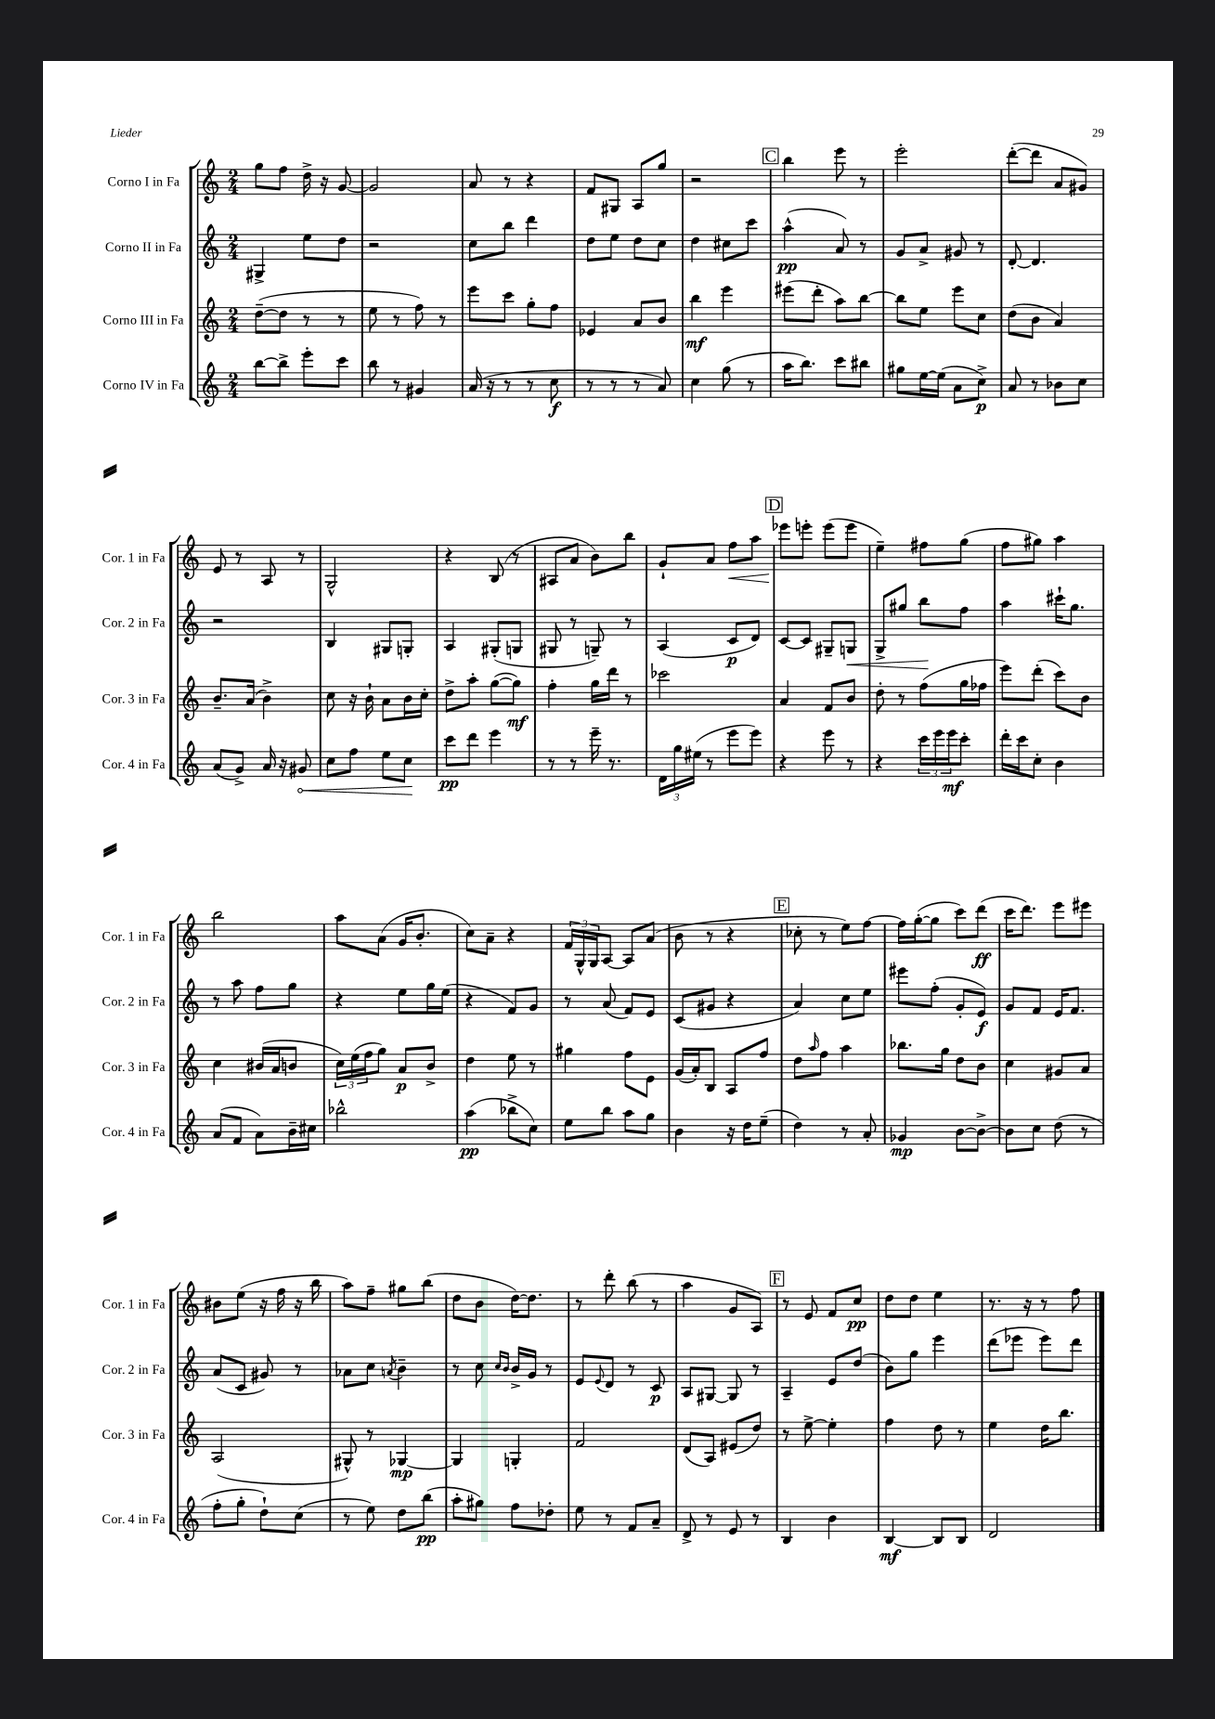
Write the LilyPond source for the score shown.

<<
\new StaffGroup <<
\new Staff = "s0" \with { instrumentName = "Corno I in Fa" shortInstrumentName = "Cor. 1 in Fa" } {
    \clef treble \key c \major \numericTimeSignature \time 2/4
    g''8 f''8 d''16-> r16 g'8~ |
    g'2 |
    a'8 r8 r4 |
    f'8 gis8 a8 g''8 |
    r2 |
    \mark \markup { \box "C" } b''4 e'''8 r8 |
    e'''2-. |
    d'''8~-.( d'''8 a'8 gis'8) |
    e'8 r8 a8 r8 |
    g2-^ |
    r4 b8( r8 |
    ais8 a'8 b'8) b''8 |
    g'8-! a'8 f''8\< a''8 |
    \mark \markup { \box "D" } ees'''8\! e'''8-. e'''8( e'''8 |
    e''4--) fis''8 g''8( |
    f''8 gis''8) a''4 |
    b''2 |
    a''8 a'8( g'16 b'8.-. |
    c''8) a'8-- r4 |
    \tuplet 3/2 { f'16 g16-^ g16 } a8~ a8 a'8( |
    b'8 r8 r4 |
    \mark \markup { \box "E" } ces''8-. r8 e''8) f''8~ |
    f''16 g''16~-.( g''8 c'''8) d'''8\ff( |
    c'''16 d'''8.) e'''8 eis'''8 |
    bis'8 e''8( r16 f''16 r16 b''16 |
    a''8) f''8-- gis''8 b''8( |
    d''8 b'8 d''16~) d''8. |
    r8 d'''8-. b''8( r8 |
    a''4 g'8 a8) |
    \mark \markup { \box "F" } r8 e'8 f'8 c''8\pp |
    d''8 d''8 e''4 |
    r8. r16 r8 f''8 \bar "|." |
}
\new Staff = "s1" \with { instrumentName = "Corno II in Fa" shortInstrumentName = "Cor. 2 in Fa" } {
    \clef treble \key c \major \numericTimeSignature \time 2/4
    gis4-> e''8 d''8 |
    r2 |
    c''8 b''8 d'''4 |
    d''8 e''8 d''8 c''8 |
    d''4 cis''8 c'''8 |
    \mark \markup { \box "C" } a''4-^\pp( a'8) r8 |
    g'8 a'8-> gis'8 r8 |
    d'8~-. d'4. |
    r2 |
    b4 gis8 g8-. |
    a4 gis8-.( g8 |
    gis8 r8 g8--) r8 |
    a4( c'8\p d'8) |
    \mark \markup { \box "D" } c'8~ c'8 gis8-- g8\< |
    g8-> gis''8 b''8\! f''8 |
    a''4 cis'''16-! g''8. |
    r8 a''8 f''8 g''8 |
    r4 e''8 g''16 e''16( |
    r4 f'8) g'8 |
    r8 a'8( f'8) e'8 |
    c'8( gis'8 r4 |
    \mark \markup { \box "E" } a'4) c''8 e''8 |
    eis'''8 f''8-.( g'8-. e'8\f) |
    g'8 f'8 e'16 f'8. |
    a'8( c'8 gis'8) r8 |
    aes'8 c''8 \acciaccatura { a'8 } b'4-- |
    r8 c''8 \grace { c''16 b'16 } b'16-> g'16 r8 |
    e'8 \appoggiatura { e'8 } d'8 r8 c'8\p |
    a8 gis8~ gis8 r8 |
    \mark \markup { \box "F" } a4-- e'8 d''8( |
    b'8) g''8 e'''4 |
    d'''8( ees'''8 ees'''8) d'''8 \bar "|." |
}
\new Staff = "s2" \with { instrumentName = "Corno III in Fa" shortInstrumentName = "Cor. 3 in Fa" } {
    \clef treble \key c \major \numericTimeSignature \time 2/4
    d''8~--( d''8 r8 r8 |
    e''8 r8 f''8) r8 |
    e'''8 c'''8 g''8-. f''8 |
    ees'4 a'8 b'8 |
    b''4\mf e'''4 |
    \mark \markup { \box "C" } eis'''8( d'''8-. a''8) b''8~ |
    b''8 e''8 e'''8 c''8 |
    d''8( b'8 a'4) |
    b'8.-- a'16( b'4->) |
    c''8 r16 b'16-! a'8 b'16 c''16-. |
    d''8-> a''8-. g''8~( g''8\mf) |
    f''4-. g''16 d'''16 r8 |
    ces'''2 |
    \mark \markup { \box "D" } a'4 f'8 b'8 |
    d''8-. r8 f''8( g''16 fes''16 |
    e'''8) d'''8-.( c'''8) b'8 |
    c''4 bis'16( a'16 b'8 |
    \tuplet 3/2 { c''16) e''16( f''16 } g''8) a'8\p b'8-> |
    d''4 e''8 r8 |
    gis''4 f''8 e'8 |
    g'16( a'16-.) b8 a8 f''8 |
    \mark \markup { \box "E" } d''8 \grace { a''16 } f''8 a''4 |
    bes''8. g''16 d''8 b'8 |
    c''4 gis'8 a'8 |
    a2( |
    gis8-^) r8 ges4~\mp |
    ges4 g4-. |
    f'2 |
    d'8( a8) eis'8( d''8) |
    \mark \markup { \box "F" } r8 e''8~-> e''4-. |
    f''4 d''8 r8 |
    e''4 d''16 b''8. \bar "|." |
}
\new Staff = "s3" \with { instrumentName = "Corno IV in Fa" shortInstrumentName = "Cor. 4 in Fa" } {
    \clef treble \key c \major \numericTimeSignature \time 2/4
    b''8~ b''8-> e'''8-. c'''8 |
    b''8 r8 gis'4 |
    a'16( r16 r8 r8 c''8\f |
    r8 r8 r8 a'8) |
    c''4 g''8( r8 |
    \mark \markup { \box "C" } a''16 b''8.) c'''8 bis''8 |
    gis''8 e''16~ e''16( a'8 c''8->\p) |
    a'8 r8 bes'8 c''8 |
    a'8( g'8->) a'16 r16 \once \override Hairpin.circled-tip = ##t gis'8\< |
    c''8 f''8 e''8 c''8\! |
    c'''8\pp d'''8 e'''4 |
    r8 r8 e'''16-- r8. |
    \tuplet 3/2 { d'16 g''16 eis''16( } r8 e'''8 e'''8) |
    \mark \markup { \box "D" } r4 e'''8 r8 |
    r4 \tuplet 3/2 { c'''16 e'''16 e'''16\mf } c'''8-. |
    d'''16-. c'''16 c''8-. b'4 |
    a'8( f'8 a'8) b'16-- cis''16 |
    bes''2-^ |
    a''4\pp( bes''8-> c''8) |
    e''8 b''8 a''8 g''8 |
    b'4 r16 d''16 e''8--( |
    \mark \markup { \box "E" } d''4) r8 a'8-. |
    ges'4\mp b'8~ b'8~-> |
    b'8 c''8 d''8( r8 |
    f''8-. g''8-. d''8-!) c''8( |
    r8 e''8) d''8 b''8\pp( |
    a''8-. gis''8) f''8 des''8-. |
    e''8 r8 f'8 a'8-- |
    d'8-> r8 e'8 r8 |
    \mark \markup { \box "F" } b4 b'4 |
    b4~\mf b8 b8 |
    d'2 \bar "|." |
}
>>
>>
\layout { \context { \Score \remove "Bar_number_engraver" } }
